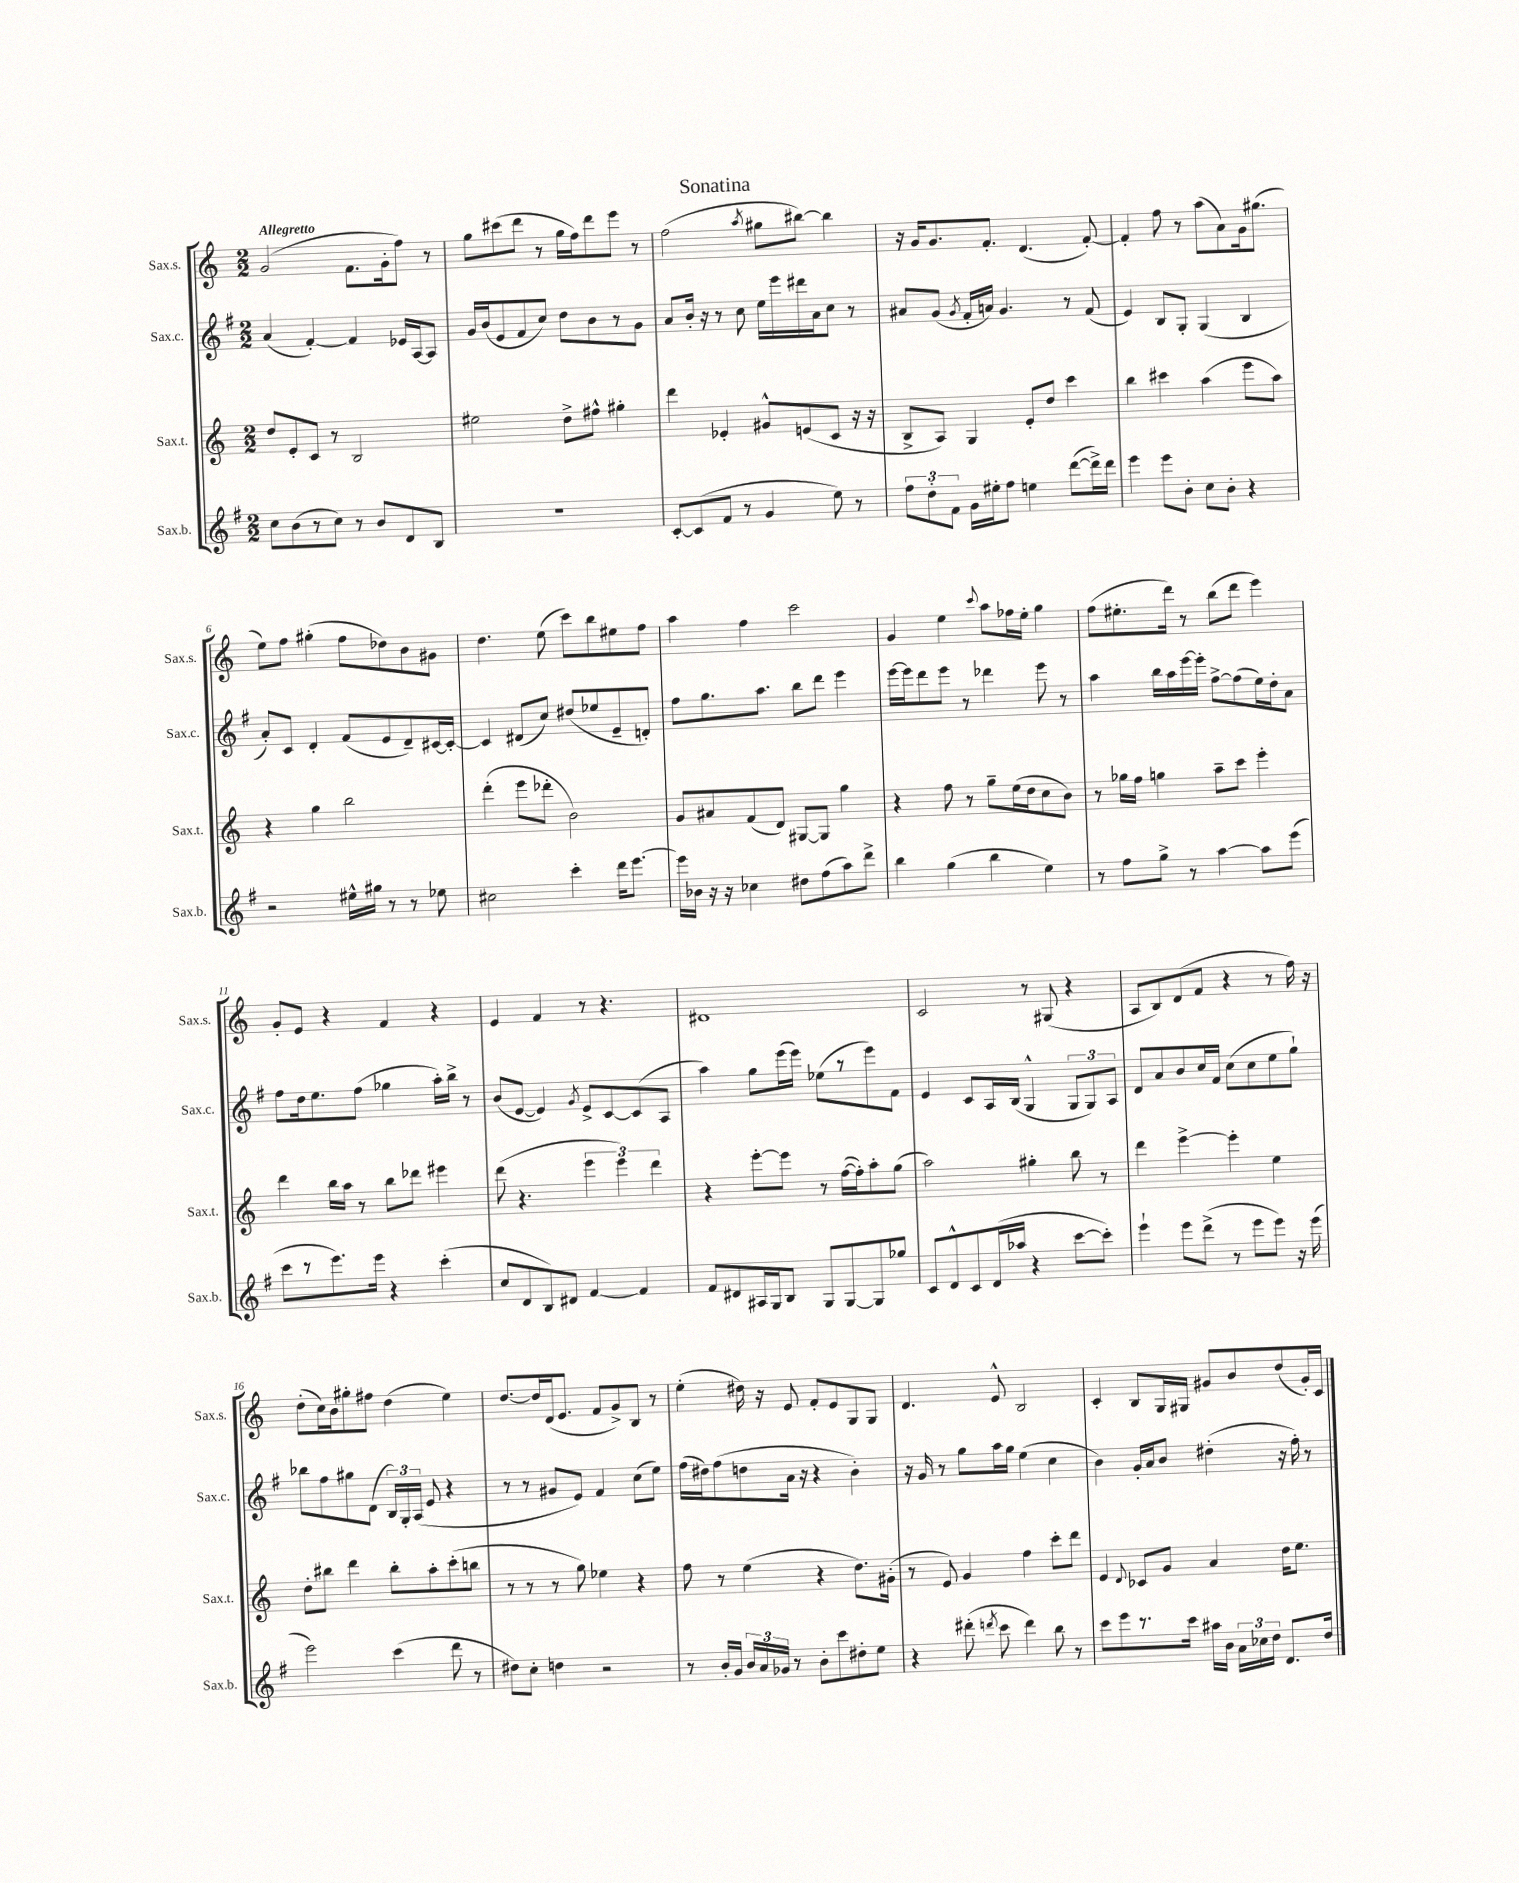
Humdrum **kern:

**kern	**kern	**kern	**kern
*part4	*part3	*part2	*part1
*staff4	*staff3	*staff2	*staff1
*I"Sax.b.	*I"Sax.t.	*I"Sax.c.	*I"Sax.s.
*I'Sax.b.	*I'Sax.t.	*I'Sax.c.	*I'Sax.s.
*clefG2	*clefG2	*clefG2	*clefG2
*k[f#]	*k[]	*k[f#]	*k[]
*M2/2	*M2/2	*M2/2	*M2/2
=1	=1	=1	=1
!	!	!	!LO:TX:a:B:t=Allegretto
8cc\L	8dd/L	(4a/	(2g/
(8b\	8e'/	.	.
8r	8c/J	[4f#'/)	.
8cc\J)	8r	.	.
8r	2B/	4f#/]	8.f\L
8b/L	.	.	.
.	.	.	16g'\k
8d/	.	16e-X/LL	8ff\J)
.	.	[16A/J	.
8B/J	.	8A/J]	8r
=2	=2	=2	=2
1r	2ee#X\	16g/LL	8gg\L
.	.	(16b/J	.
.	.	8e/	(8ccc#X\
.	.	8f#/	8ddd\J
.	.	8cc/J)	8r
.	8dd^\L	8dd\L	16gg\LL
.	.	.	16ff\J)
.	8ff#X^^\J	8b\	8ddd\
.	4gg#X'\	8r	8eee\J
.	.	8g\J	8r
=3	=3	=3	=3
[8c'/L	4ddd\	8a/L	(2ff\
(8c/]	.	16b'/Jk	.
.	.	16r	.
8f#/J	4e-X'/	8r	.
8r	.	8cc\	.
.	.	.	8qaa/
4g/	8g#X^^/L	16ee\LL	8gg#X\L
.	.	16eee\	.
.	(8en/	16ddd#X\	[8bb#X\J)
.	.	16a\J	.
8ee\)	8c/J	8cc\J	4bb#\]
8r	16r	8r	.
.	16r	.	.
=4	=4	=4	=4
12ff#\L	8B^/L	8a#X/L	16r
.	.	.	16g/KL
12dd'\	.	.	.
.	8A/J)	(8g/J	8.g/
12f#\J	.	.	.
.	.	8qg/	.
16g\LL	4G/	16f#'/LL	.
16ee#X'\J	.	16an/JJ)	8.f'/J
8ff#\J	.	4.g/	.
4een\	8e'/L	.	(4.d/
.	8dd/J	.	.
([8ddd\L	4ccc\	8r	.
16ddd^\L])	.	(8f#/	[8f'/)
16ddd\JJ	.	.	.
=5	=5	=5	=5
4eee\	4bb\	4e/)	4f'/]
8eee\L	4ccc#X\	8B/L	8ff\
8b'\J	.	8G'/J	8r
8cc\L	(4aa\	(4G/	(8aa\L
8b'\J	.	.	8a\)
4r	8eee\L	4B/	16g\k
.	.	.	(8.gg#X\J
.	8aa\J)	.	.
!!LO:LB:g=z
=6	=6	=6	=6
2r	4r	8a'/L)	8ee\L)
.	.	8c/J	8ff\J
.	4gg\	4d'/	(4gg#X'\
16ee#X^^\LL	2bb\	(8f#/L	8ff\L
16gg#X\JJ	.	.	.
8r	.	8e/	8dd-X\)
8r	.	8d~/)	8b\
8ee-X\	.	[16c#X/L	8g#X\J
.	.	16c#'/JJ_	.
=7	=7	=7	=7
2cc#X\	(4ddd'\	4c#/]	4.dd\
.	8eee\L	(8d#X/L	.
.	8ddd-X'\J	8cc/J)	(8ee\
4ccc'\	2b\)	(8dd#X/L	8ccc\L)
.	.	8ee-X/	8bb\
16ddd\KL	.	8e~/	8ee#X\
[8.eee\J	.	.	.
.	.	8dn'/J)	8ff\J
=8	=8	=8	=8
16eee\LL]	8g/L	8ff#\L	4aa\
16b-X\JJ	.	.	.
16r	8a#X/	8.gg\	.
16r	.	.	.
4cc-X\	(8f/	.	4ff\
.	.	8.aa\J	.
.	8d/J)	.	.
8dd#X\L	[8G#X/L	8bb\L	2ccc\
(8ff#\	8G#/J]	8ddd\J	.
8aa\)	4gg\	4eee\	.
8ddd^\J	.	.	.
=9	=9	=9	=9
4bb\	4r	[16eee\LL	4g/
.	.	16eee\J]	.
.	.	8ddd\	.
(4gg\	8ff\	8eee\J	4ee\
.	8r	8r	.
.	.	.	8qqccc/
4bb\	8gg~\L	4ddd-X\	8aa\L
.	(16ee\L	.	16ff-X\L
.	16dd\J	.	16ee'\JJ
4ee\)	8cc\	8eee\	4gg\
.	8b\J)	8r	.
=10	=10	=10	=10
8r	8r	4aa\	(8ff\L
8ff#\L	16gg-X\LL	.	8.ee#X'\
.	16ff\JJ	.	.
8gg^\J	4ggn\	16bb\LL	.
.	.	16aa\	16ddd\Jk)
8r	.	[16eee\	8r
.	.	16eee'\JJ]	.
[4aa\	8aa~\L	[8ff#^\L	(8bb\L
.	8ccc\J	(8ff#\]	8ddd\J
8aa\L]	4eee'\	16ee\L)	4eee\)
.	.	16dd'\J	.
(8eee\J	.	8a\J	.
!!LO:LB:g=z
=11	=11	=11	=11
8ccc\L	4ddd\	8ff#\L	8g'/L
8r	.	16dd\k	8e/J
.	.	8.ee\	.
8.eee\)	16bb\LL	.	4r
.	16aa\JJ	.	.
.	8r	(8ff#\J	.
16eee\Jk	.	.	.
4r	8bb\L	4gg-X\	4f/
.	8ddd-X\J	.	.
(4ccc'\	4eee#X\	16aa'\LL)	4r
.	.	16bb^\JJ	.
.	.	8r	.
=12	=12	=12	=12
8cc/L	(8ddd\	(8b/L	4e/
8d/	4.r	[8e/J	.
8B/)	.	4e/])	4f/
8d#X/J	.	.	.
.	.	8qg/	.
[4f#/	6eee\	8e^/L	8r
.	.	[8c/	4.r
.	6eee\)	.	.
4f#/]	.	(8c/]	.
.	6ddd\	.	.
.	.	8A/J	.
=13	=13	=13	=13
8f#/L	4r	4aa\)	1d#X
8d#X/	.	.	.
16A#X/L	[8eee'\L	8gg\L	.
16G/J	.	.	.
8B/J	8eee\J]	(16eee\L	.
.	.	16eee\JJ)	.
8G/L	8r	(8ee-X\L	.
[8G/	([16ff\LL	8r	.
.	16ff'\J])	.	.
8G/]	8aa'\	8eee\)	.
8gg-X/J	(8gg\J	8f#\J	.
=14	=14	=14	=14
8c/L	2aa\)	4e/	2c/
8d^^/	.	.	.
8c/	.	8c/L	.
(16d/L	.	16A/L	.
16aa-X/JJ	.	(16B/JJ	.
4r	4gg#X'\	4G^^/	8r
.	.	.	(8G#X/
[8ccc\L	8bb\	12G/L	4r
.	.	12G/)	.
8ccc'\J])	8r	.	.
.	.	12A/J	.
=15	=15	=15	=15
4eee`\	4ddd\	8d/L	8A/L
.	.	8a/	8B/)
8eee\L	[4eee^\	8b/	(8d/
(8ddd^\J	.	16cc/L	8f/J
.	.	16f#/JJ	.
8r	4eee'\]	(8cc\L	4r
8eee\L	.	8cc\	.
8eee\J)	4ee\	8ee\	8r
16r	.	8gg`\J)	16ff\)
(16eee\	.	.	16r
!!LO:LB:g=z
=16	=16	=16	=16
2eee\)	8dd'\L	8bb-X\L	(8dd'\L
.	8bb#X\J	8ff#\	16cc\L)
.	.	.	16b\J
.	4ddd\	8gg#X\	8gg#X'\
.	.	(8d\J	8ff#X\J
(4ccc\	8bb#'\L	24B/LL)	(4dd\
.	.	24G'/	.
.	.	(24A/JJ	.
.	8aa'\	8e/	.
8ddd\	(8ccc'\	4r	4ee\)
8r	8bbn\J	.	.
=17	=17	=17	=17
8dd#X\L)	8r	8r	[8.dd/L
8cc'\J	8r	8r	.
.	.	.	16dd/L]
4ddn\	8r	8g#X/L	(16d/J
.	.	.	8.e/J
.	8gg\)	8e/J)	.
2r	4ee-X\	4f#/	8f/L
.	.	.	8g^/)
.	4r	(8cc\L	8B/J
.	.	8ee\J)	8r
=18	=18	=18	=18
8r	8ff\	(16ff#\LL	(4ee'\
.	.	16dd#X\J)	.
16b'/LL	8r	(8ff#\	.
16g/JJ	.	.	.
24b/LL	(4ee\	8ddn\	16dd#X\)
24a/	.	.	.
.	.	.	16r
24g-X/JJ	.	.	.
8r	.	16a\Jk	8e/
.	.	16r	.
8b'\L	4r	4r	8f'/L
8ccc\	.	.	8e/
8dd#X'\	8.dd\L)	4b'\)	8G/
8ee\J	.	.	8G/J
.	(16g#X'\Jk	.	.
=19	=19	=19	=19
4r	8r	16r	4.d/
.	.	16g/	.
.	8e/)	8r	.
(8ddd#X'\	4g/	8gg\L	.
8qdddn/	.	.	.
8ccc\	.	16aa\L	8e^^/
.	.	16gg\JJ	.
4ddd\)	4ff\	(4ee\	2B/
8bb\	8ccc'\L	4cc\	.
8r	8ddd\J	.	.
=20	=20	=20	=20
8ccc\L	4e/	4b\)	4c'/
8eee\	.	.	.
.	8qqd/	.	.
8.r	8c-X/L	16g'/LL	8B/L
.	.	16a/J	.
.	8g/J	8b/J	16G/L
16ccc\Jk	.	.	16G#X/JJ
16aa#X\LL	4a/	(4dd#X'\	8g#X/L
16b\JJ	.	.	.
24a\LL	.	.	8b/
24cc-X\	.	.	.
24dd\JJ	.	.	.
8.d/L	16dd\KL	16r	(8dd/
.	8.ee\J	16ff#'\)	.
.	.	8r	16g#'/L)
16dd/Jk	.	.	16c/JJ
==	==	==	==
*-	*-	*-	*-
